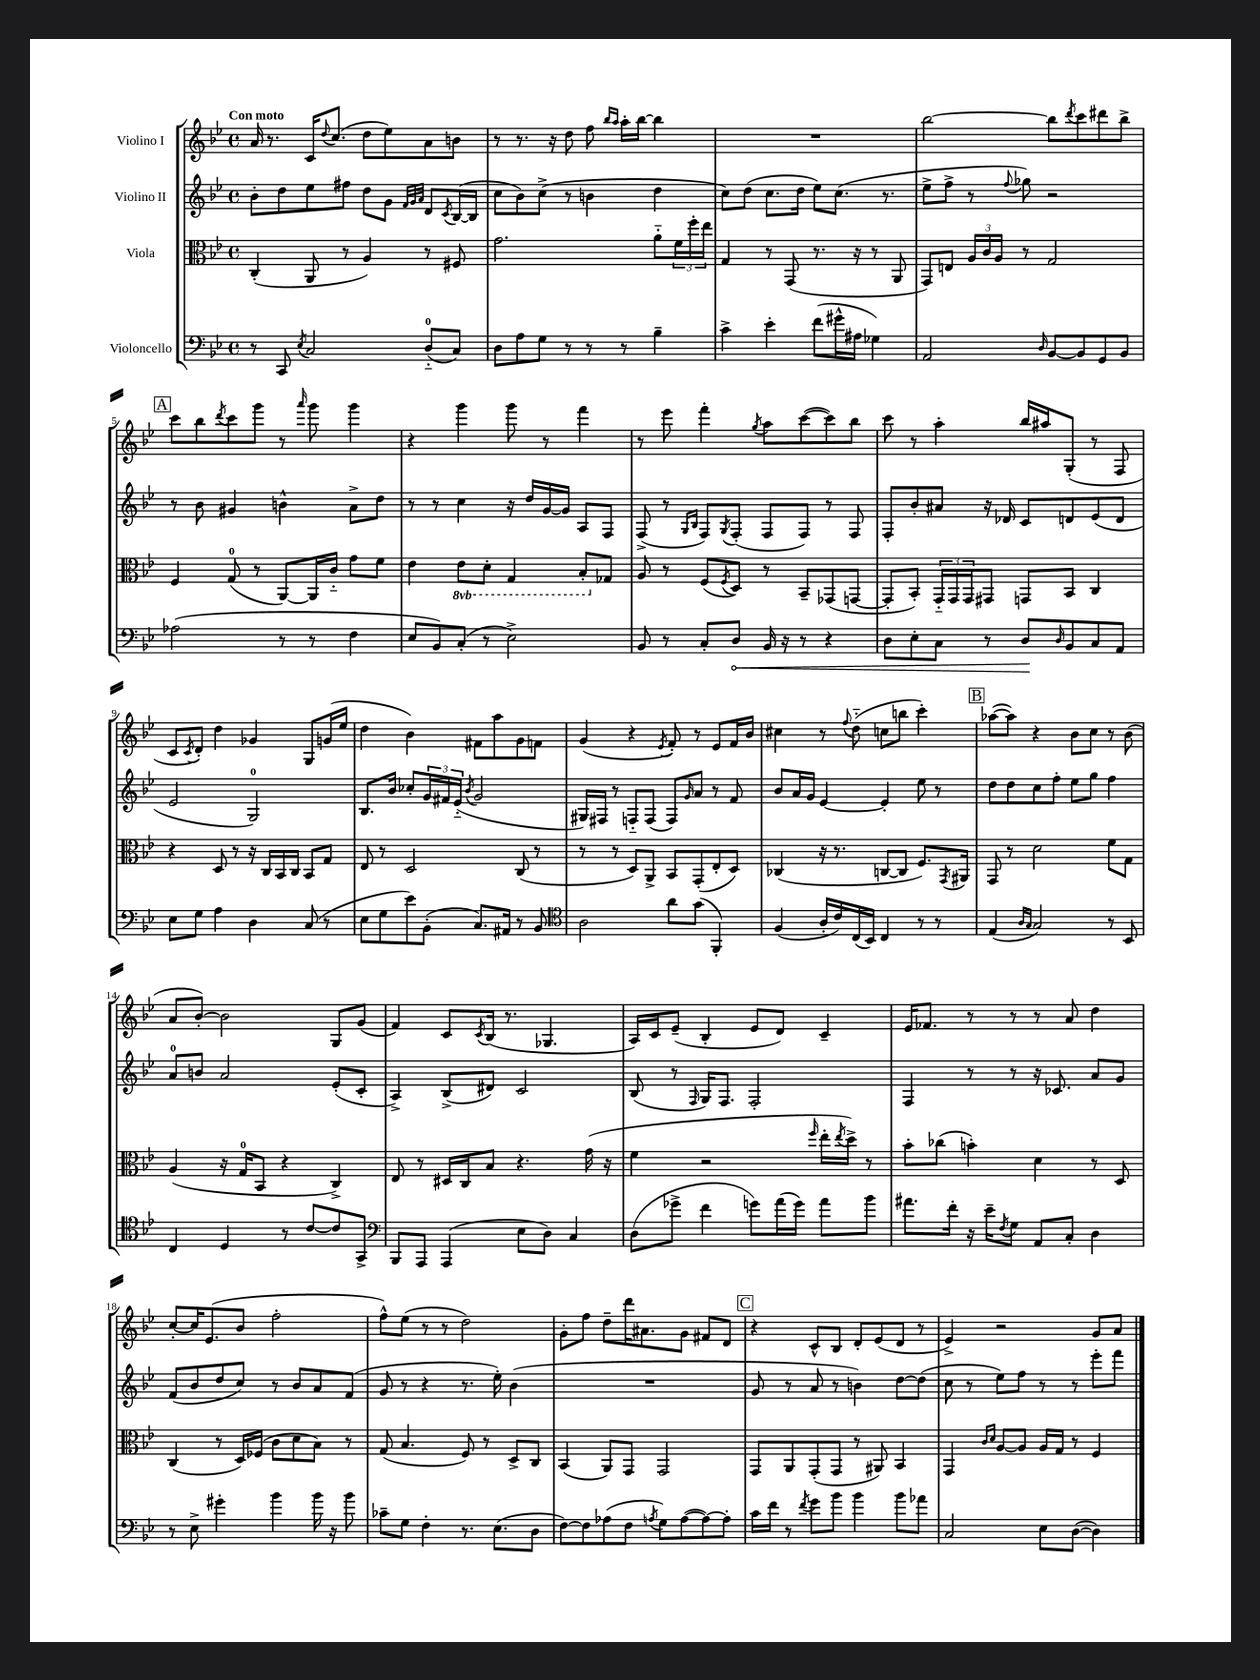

**kern	**dynam	**kern	**kern	**kern
*part4	*part4	*part3	*part2	*part1
*staff4	*staff4	*staff3	*staff2	*staff1
*I"Violoncello	*	*I"Viola	*I"Violino II	*I"Violino I
*clefF4	*	*clefC3	*clefG2	*clefG2
*k[b-e-]	*	*k[b-e-]	*k[b-e-]	*k[b-e-]
*M4/4	*	*M4/4	*M4/4	*M4/4
*met(c)	*	*met(c)	*met(c)	*met(c)
=1	=1	=1	=1	=1
!	!	!	!	!LO:TX:a:B:t=Con moto
8r	.	(4C'/	8b-'\L	16a/
.	.	.	.	8.r
8CC/	.	.	8dd\	.
8qE-/	.	.	.	.
2C/	.	8AA/	8ee-\	16c/KL
.	.	.	.	8qqdd/
.	.	.	.	(8.cc/J
.	.	8r	8ff#X\J	.
.	.	4A/)	8dd\L	8dd\L
.	.	.	8g\J	8ee-\)
.	.	.	32qqf/LLL	.
.	.	.	32qqg/	.
.	.	.	32qqa/JJJ	.
(8D/L	.	8r	8d/L	8a\
.	.	.	8qc/	.
8C/J)	.	8F#X/	([16B-/L	8bn\J
.	.	.	16B-/JJ]	.
=2	=2	=2	=2	=2
8D\L	.	2.g\	8cc\L	8r
8A\	.	.	8b-\)	8.r
8G\J	.	.	(8cc^\J	.
.	.	.	.	16r
8r	.	.	8r	8dd\
8r	.	.	4bn\	8ff\
.	.	.	.	16qqbb-/LL
.	.	.	.	16qqaa/JJ
8r	.	.	.	16aa'\LL
.	.	.	.	[16bb-\JJ
4B-~\	.	8a\L	4dd\	4bb-\]
.	.	24f\L	.	.
.	.	24ff'\	.	.
.	.	24ee-\JJ	.	.
=3	=3	=3	=3	=3
4c^\	.	4G/	8cc\L)	1r
.	.	.	(8dd\J	.
4e-'\	.	8r	8.cc\L	.
.	.	(8GG/	.	.
.	.	.	16dd\Jk	.
(8f\L	.	8.r	8ee-\L)	.
16g#X^^\L	.	.	(8.cc\J	.
16A#X\JJ	.	16r	.	.
4G-X\)	.	8r	.	.
.	.	.	8.r	.
.	.	8AA/	.	.
=4	=4	=4	=4	=4
2AA/	.	8GG/L)	8ee-^\L	[2bb-\
.	.	8En/J	8ff^\J	.
.	.	24A/LL	8r	.
.	.	24c/	.	.
.	.	24A/JJ	.	.
.	.	.	8qqff/	.
.	.	8r	8gg-X\)	.
16qqD/	.	.	.	.
[8BB-/L	.	2G/	2r	8bb-\L]
.	.	.	.	8qddd/
8BB-/]	.	.	.	8ccc\
8GG/	.	.	.	8ddd#X\
8BB-/J	.	.	.	8bb-^\J
!!LO:LB:g=z
!!LO:REH:place=s1:t=A
=5	=5	=5	=5	=5
(2A-X\	.	4F/	8r	8ccc\L
.	.	.	8b-\	8bb-\
.	.	.	.	8qddd/
.	.	(8G/	4g#X/	8ccc\
.	.	8r	.	8ggg\J
8r	.	[8AA/L)	4bn^^\	8r
.	.	.	.	16qqaaa/
8r	.	16AA/L]	.	8ggg\
.	.	16c/JJ	.	.
4F\	.	8g\L	8a^\L	4ggg\
.	.	8f\J	8dd\J	.
=6	=6	=6	=6	=6
8E-/L	.	4e-\	8r	4r
8BB-/)	.	.	8r	.
*	*	*8ba	*	*
(8C'/J	.	8E-\L	4cc\	4ggg\
8r	.	8D'\J	.	.
2E-^\)	.	4GG/	16r	8ggg\
.	.	.	16dd/LL	.
.	.	.	[16g/	8r
.	.	.	16g/JJ]	.
.	.	8BB-'/L	8A/L	4fff\
*	*	*X8ba	*	*
.	.	8G-X/J	8F/J	.
=7	=7	=7	=7	=7
8BB-/	.	8A/	(8F^/	8r
8r	.	8r	8r	8eee-\
.	.	.	16qqG/LL	.
.	.	.	16qqB-/JJ	.
8C'/L	.	(8F/L	8F/L)	4fff'\
.	.	8qF/	8qG/	.
!	!LO:HP:b	!	!	!
8D/J	<	8D/J)	(8F'/J	.
.	.	.	.	8qgg/
16BB-/	.	8r	8F/L	8aa\L
16r	.	.	.	.
8r	.	8BB-~/L	8F/J)	([8ccc\
4r	.	(8GG-X/	8r	8ccc\])
.	.	[8GGn/J	8F/	8bb-\J
=8	=8	=8	=8	=8
8D\L	.	8GG'/L]	8F'/L	8ccc\
8E-'\	.	8BB-'/J)	8b-'/	8r
8C\J	.	24GG/LL	8a#X/J	4aa'\
.	.	24GG/	.	.
.	.	24GG/J	.	.
8r	.	8GG#X/J	16r	.
.	.	.	16d-X/	.
8D/L	.	8GGn/L	8c/L	16bb-/LL
.	.	.	.	16aa#X/J
16qqD/	.	.	.	.
8BB-/	[	8BB-/J	8dn/	(8G'/J
8C/	.	4C/	(8e-/	8r
8AA/J	.	.	8d/J	8F/
!!LO:LB:g=z
=9	=9	=9	=9	=9
8E-\L	.	4r	2e-/	8c/L
.	.	.	.	8qc/
8G\J	.	.	.	8d'/J)
4A\	.	8D/	.	4dd\
.	.	8r	.	.
4D\	.	16r	2G/)	4g-X/
.	.	16C/LL	.	.
.	.	16BB-/	.	.
.	.	16C/JJ	.	.
(8C/	.	8BB-/L	.	8G/L
8r	.	8G/J	.	(16gn/L
.	.	.	.	16ee-/JJ
=10	=10	=10	=10	=10
8E-\L	.	8E-/	8.B-/L	4dd\
8G\	.	8r	.	.
.	.	.	16b-/Jk	.
8e-\)	.	2D/	8cc-X'/L	4b-\)
(8BB-'\J	.	.	24g/L	.
.	.	.	24f#X/	.
.	.	.	(24e-/JJ	.
.	.	.	8qb-/	.
8.C/L)	.	.	2g/	8f#X\L
.	.	.	.	8aa\
16AA#X/Jk	.	.	.	.
8r	.	(8C/	.	8g\
8BB-/	.	8r	.	8fn\J
=11	=11	=11	=11	=11
*clefC4	*	*	*	*
2A\	.	8r	16G#X/LL)	(4g/
.	.	.	16F#X/JJ	.
.	.	8r	8r	.
.	.	8D/L)	8Fn/L	4r
.	.	8AA^/J	(8F/J	.
.	.	.	.	8qe-/
8a\L	.	8BB-/L	8F/L)	8f'/)
.	.	.	16qqg/	.
(8g\J	.	(8GG'/	8a/J	8r
4FF'/)	.	8E-'/	8r	8e-/L
.	.	8D/J)	8f/	16f/L
.	.	.	.	16b-/JJ
=12	=12	=12	=12	=12
(4F/	.	(4C-X/	8b-/L	4cc#X\
.	.	.	16a/L	.
.	.	.	16g/JJ	.
16A'/LL	.	16r	[4e-/	8r
16c/)	.	8.r	.	.
.	.	.	.	8qqff/
(16C/	.	.	.	(8dd\
16BB-/JJ)	.	.	.	.
4C/	.	[8Cn/L	4e-'/]	8ccn\L
.	.	8C/J]	.	8bbn\J
8r	.	8.F/L)	8ee-\	4ccc'\)
8r	.	.	8r	.
.	.	8qGG/	.	.
.	.	16AA#X/Jk	.	.
!!LO:REH:place=s1:t=B
=13	=13	=13	=13	=13
(4E-/	.	8GG/	8dd\L	([8aa-X\L
.	.	8r	8dd\	8aa-\J])
16qqA/LL	.	.	.	.
16qqG/JJ	.	.	.	.
2G/)	.	2d\	8cc\	4r
.	.	.	8ff'\J	.
.	.	.	8ee-\L	8b-\L
.	.	.	8gg\J	8cc\J
8r	.	8f\L	4ff\	8r
8BB-/	.	8G\J	.	(8b-\
!!LO:LB:g=z
=14	=14	=14	=14	=14
4C/	.	(4A/	8a/L	8a/L
.	.	.	8bn/J	[8b-'/J)
4D/	.	16r	2a/	2b-\]
.	.	16G/KL	.	.
.	.	8BB-/J	.	.
8r	.	4r	.	.
[8c/L	.	.	.	.
8c/]	.	4C^/)	(8e-'/L	8G/L
8GG^/J	.	.	8c'/J	(8g/J
=15	=15	=15	=15	=15
*clefF4	*	*	*	*
8BBB-/L	.	8E-/	4A^/)	4f/)
8AAA/J	.	8r	.	.
(4AAA/	.	16D#X/LL	(8B-^/L	8c/L
.	.	16C/J	.	.
.	.	.	.	8qc/
.	.	8B-/J	8d#X/J)	(16B-/Jk
.	.	.	.	8.r
8E-\L	.	4.r	2c/	.
8D\J)	.	.	.	4.G-X/
4C/	.	.	.	.
.	.	(16g\	.	.
.	.	16r	.	.
=16	=16	=16	=16	=16
(8D\L	.	4f\	(8B-/	16A/LL)
.	.	.	.	16c/J
8g-X^\J	.	.	8r	(8e-~/J
.	.	.	16qqF/	.
4f\	.	2r	16G/KL)	4B-'/
.	.	.	8.F/J	.
8gn\L)	.	.	2F'/	8e-/L
(16a\L	.	.	.	8d/J)
16g\JJ)	.	.	.	.
.	.	16qqff/	.	.
8a\L	.	16ee-'\LL	.	4c~/
.	.	8qee-/	.	.
.	.	16dd^\JJ)	.	.
8b-\J	.	8r	.	.
=17	=17	=17	=17	=17
8.a#X\L	.	8b-'\L	4F/	16e-/KL
.	.	.	.	8.f-X/J
.	.	(8cc-X\J	.	.
16f'\Jk	.	.	.	.
16r	.	4bn'\)	8r	8r
16e-~\KL	.	.	.	.
8qF/	.	.	.	.
8G\J	.	.	8r	8r
8AA/L	.	4d\	16r	8r
.	.	.	8.c-X/	.
8C'/J	.	.	.	8a/
4D\	.	8r	8a/L	4dd\
.	.	8D/	8g/J	.
!!LO:LB:g=z
=18	=18	=18	=18	=18
8r	.	(4C/	(8f/L	[8cc'/L
8E-^\	.	.	8b-/	16cc/K]
.	.	.	.	(8.e-/
4g#X'\	.	8r	8dd/	.
.	.	16D/LL)	8cc/J)	8b-/J
.	.	(16F-X/JJ	.	.
4b-\	.	8c\L	8r	2ff'\
.	.	8d\	8b-/L	.
16b-\	.	8B-\J)	8a/	.
16r	.	.	.	.
8b-\	.	8r	(8f/J	.
=19	=19	=19	=19	=19
8c-X~\L	.	(8G/	8g/	8ff^^\L)
8G\J	.	4.B-/	8r	(8ee-\J
4F'\	.	.	4r	8r
.	.	.	.	8r
8.r	.	8F/)	8.r	2dd\)
.	.	8r	.	.
(8.E-\L	.	.	16ee-'\)	.
.	.	8D^/L	(4b-\	.
8D\J	.	8C/J	.	.
=20	=20	=20	=20	=20
[8F\L)	.	(4BB-/	1r	8g'\L
8F\]	.	.	.	8ff\J
(8A-X\	.	8AA/L)	.	8dd~\L
8F\J	.	8GG/J	.	16ddd\K
.	.	.	.	8.a#X\
8qAn/	.	.	.	.
8G\L)	.	2GG/	.	.
([8A\	.	.	.	8g\J
8A\_)	.	.	.	8f#X/L
8A'\J]	.	.	.	8d/J
!!LO:REH:place=s1:t=C
=21	=21	=21	=21	=21
16c\LL	.	8GG/L	8g/	4r
16f\JJ	.	.	.	.
8r	.	8AA/	8r	.
8qf/	.	.	.	.
8g\L	.	(8GG'/	8a/	8c^^/L
8b-\J	.	8GG/J	8r	8B-/J
4b-\	.	8r	4bn\)	8d'/L
.	.	8AA#X/)	.	(8e-/
8b-\L	.	4BB-/	[8dd\L	8d/J
8a-X\J	.	.	(8dd\J]	8r
=22	=22	=22	=22	=22
2C/	.	4GG/	8cc\	4e-^/)
.	.	.	8r	.
.	.	16qqc/LL	.	.
.	.	16qqd/JJ	.	.
.	.	[8A/L	8ee-\L)	2r
.	.	8A/J]	8ff\J	.
8E-\L	.	16A/LL	8r	.
.	.	16G/JJ	.	.
([8D\J	.	8r	8r	.
4D\])	.	4F/	8eee-'\L	8g/L
.	.	.	8fff\J	8a/J
==	==	==	==	==
*-	*-	*-	*-	*-
